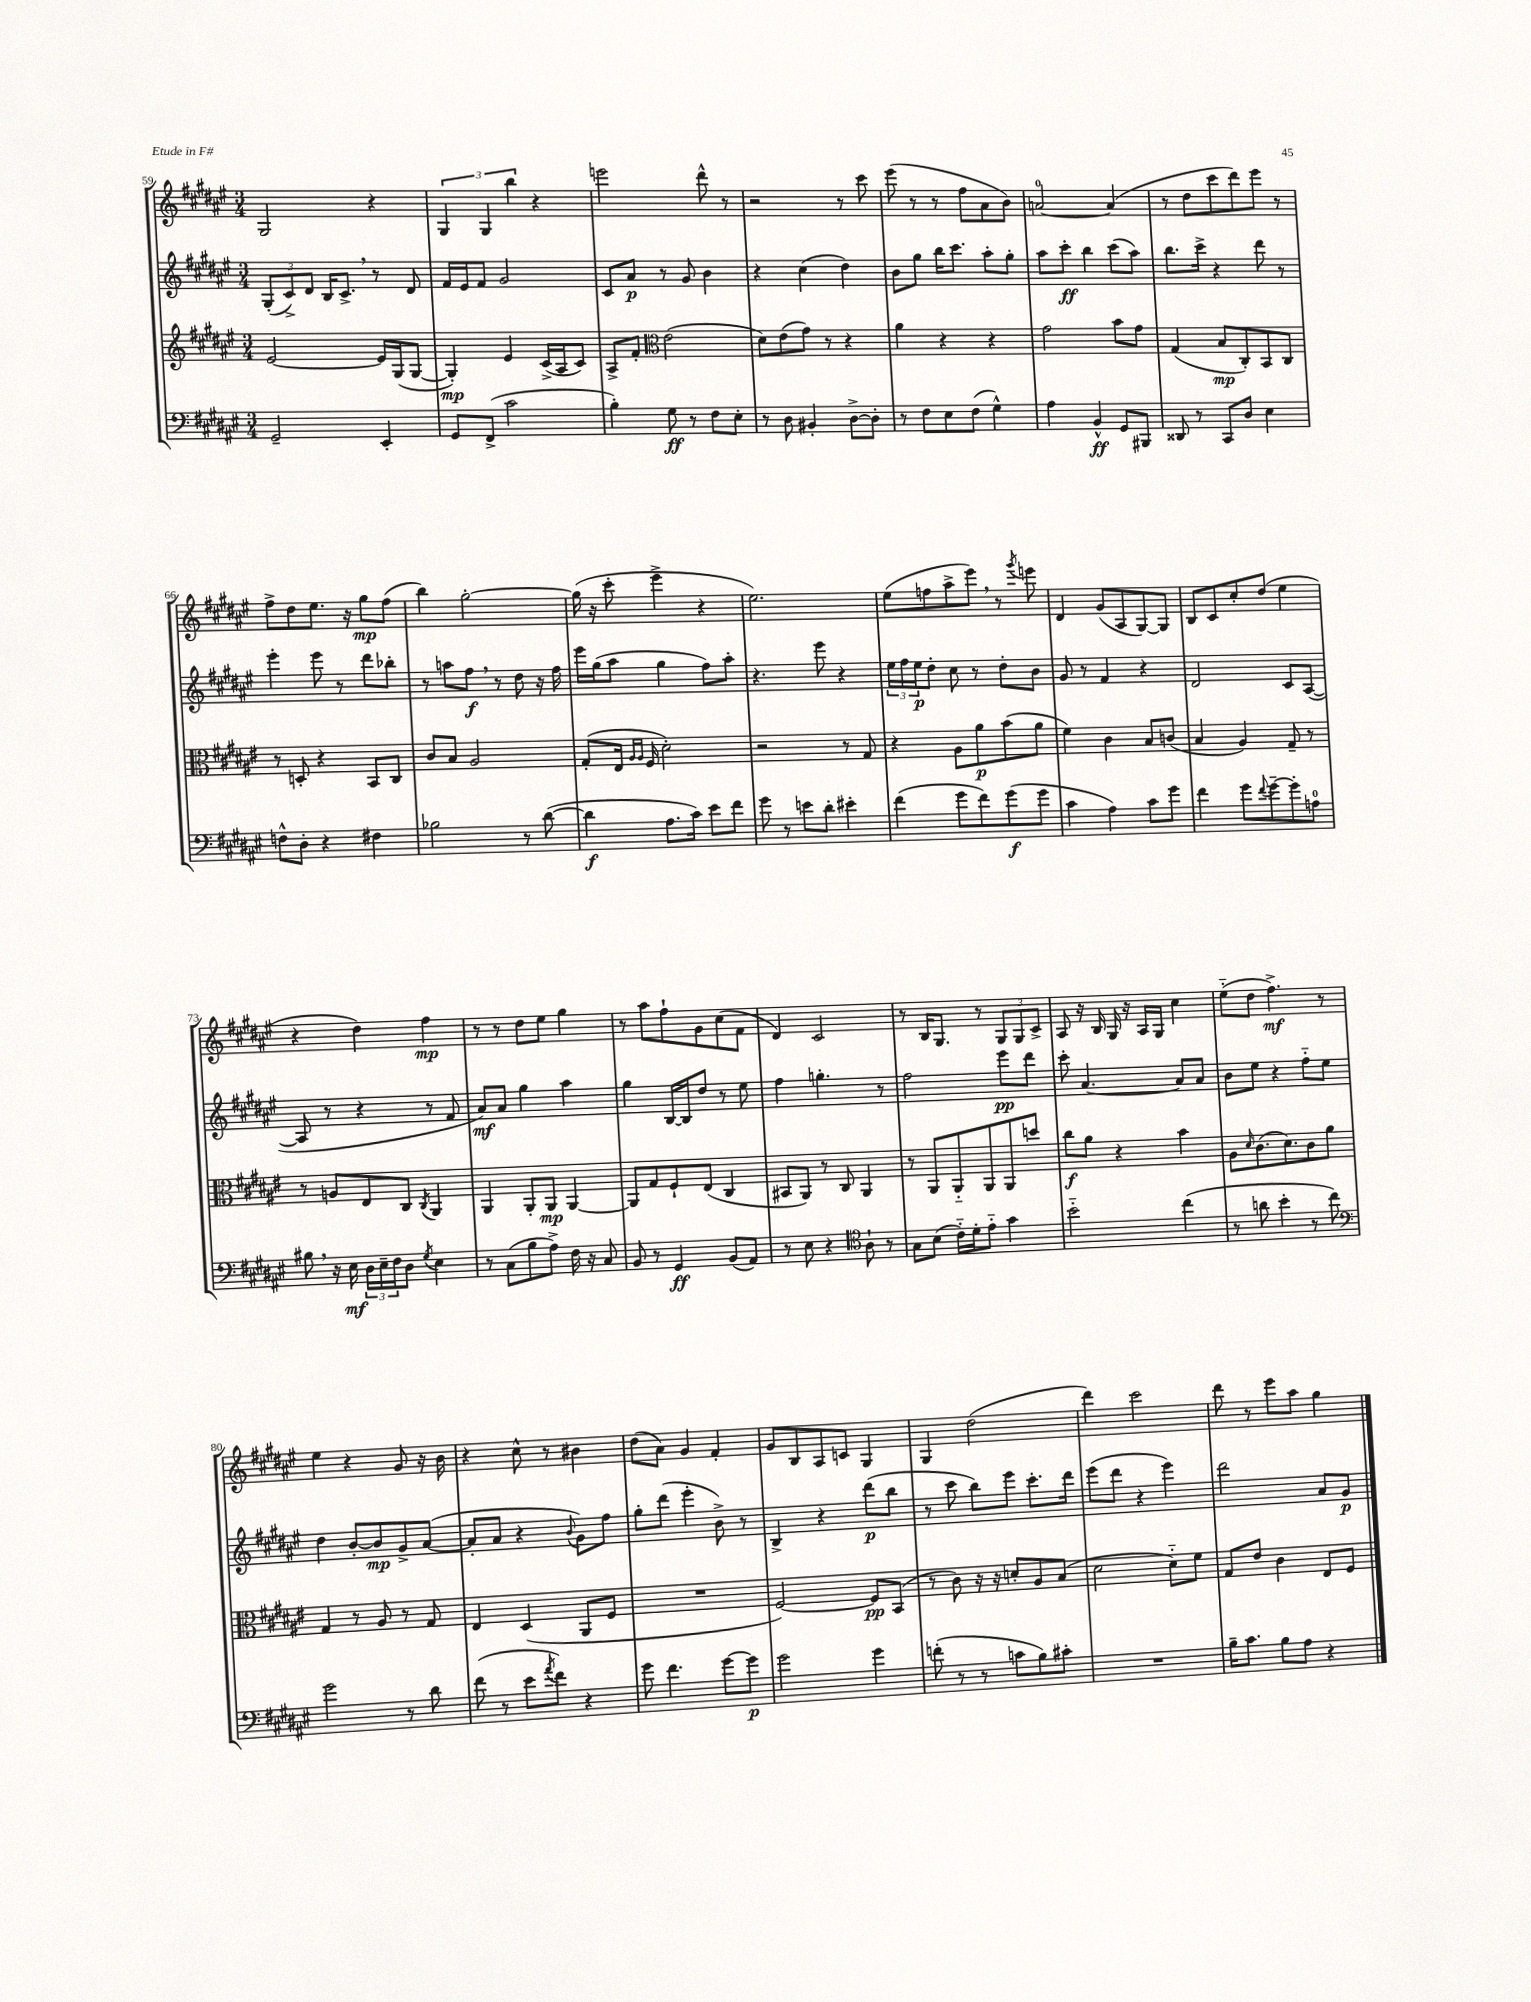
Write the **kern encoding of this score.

**kern	**kern	**kern	**kern
*staff4	*staff3	*staff2	*staff1
*clefF4	*clefG2	*clefG2	*clefG2
*k[f#c#g#d#a#e#]	*k[f#c#g#d#a#e#]	*k[f#c#g#d#a#e#]	*k[f#c#g#d#a#e#]
*M3/4	*M3/4	*M3/4	*M3/4
2GG#~/	[2e#/	(12G#'/L	2G#/
.	.	12c#^/)	.
.	.	12d#/J	.
.	.	16B/LK	.
.	.	8.c#^/J	.
4EE#'/	16e#/]LL	8r	4r
.	(16G#/J	.	.
.	[8G#/J	8d#/	.
=	=	=	=
8GG#/L	4G#'/])	16f#/LL	6G#/
.	.	16e#/J	.
(8FF#^/J	.	8f#/J	.
.	.	.	6G#/
2c#\	4e#/	2g#/	.
.	.	.	6bb\
.	(16c#^/LL	.	4r
.	16A#/J	.	.
.	8c#/J)	.	.
=	=	=	=
4B'\)	8A#^/L	8c#/L	2eee\
.	8f#'/J	8a#/J	.
*	*clefC3	*	*
8G#\	(2e#\	8r	.
8r	.	8g#/	.
8F#\L	.	4b\	8ddd#^^\
8E#'\J	.	.	8r
=	=	=	=
8r	8d#\L)	4r	2r
8D#\	(8e#\	.	.
4BB#'/	8g#\J)	(4cc#\	.
.	8r	.	.
[8D#^\L	4r	4dd#\)	8r
8D#'\]J	.	.	8ccc#\
=	=	=	=
8r	4a#\	8b\L	(8eee#\
8F#\L	.	8gg#\J	8r
8E#\	4r	16bb\LK	8r
.	.	8.ccc#\J	.
(8F#\J	.	.	8ff#\L
4G#^^\)	4r	8aa#'\L	8a#\
.	.	8gg#'\J	8b\J)
=	=	=	=
4A#\	2g#\	8aa#\L	[2a/
.	.	8ccc#'\J	.
4BB^^/	.	4bb\	.
8GG#/L	8b\L	(8ccc#\L	(4a/]
8BBB#/J	8g#\J	8aa#\J)	.
=	=	=	=
8DD##/	(4G#/	8.bb\L	8r
8r	.	.	8dd#\L
.	.	16ccc#^\Jk	.
8CC#/L	8B/L	4r	8ccc#\
8D#/J	8C#'/)	.	8ddd#\)
4E#\	8BB/	8ddd#\	8eee#\J
.	8C#/J	8r	8r
=	=	=	=
8F^^\L	8r	4eee#'\	8ff#^\L
8D#'\J	8D'/	.	8dd#\
4r	4r	8eee#\	8.ee#\J
.	.	8r	.
.	.	.	16r
4F#\	8BB/L	8ddd#\L	8gg#\L
.	8C#/J	8bb-'\J	(8ff#\J
=	=	=	=
2B-\	8c#/L	8r	4bb\)
.	8B/J	8aa\L	.
.	2A#/	8ff#\J	[2gg#'\
.	.	8r	.
8r	.	8dd#\	.
([8d#\	.	16r	.
.	.	16ff#\	.
=	=	=	=
4d#\]	(8G#'/L	16eee#\LL	(16gg#\]
.	.	(16gg#\J	16r
.	16E#/Jk	8aa#\J	8ccc#'\
.	16qqA#/LL	.	.
.	16qqA#/JJ	.	.
.	16F#/	.	.
8.A#\L	2d#'\)	4gg#\	4eee#^\
16c#\Jk)	.	.	.
8e#\L	.	8ff#\L)	4r
8f#\J	.	8aa#'\J	.
=	=	=	=
8g#\	2r	4.r	2.ee#\)
8r	.	.	.
8e\L	.	.	.
8d#'\J	.	8eee#\	.
4e#'\	8r	4r	.
.	8G#/	.	.
=	=	=	=
(4f#\	4r	24ee#\LL	(8ee#\L
.	.	24ff#\	.
.	.	24ee#\J	.
.	.	8dd#'\J	8ff\
8g#\L	8A#\L	8cc#\	8aa#^\
8f#\)	8a#\	8r	8eee#\J)
(8g#\	(8b\	8dd#'\L	8r
.	.	.	8qggg#/
8g#\J	8a#\J	8b\J	8eee\
=	=	=	=
4c#\	4f#\)	8g#/	4d#/
.	.	8r	.
4A#\)	4c#\	4f#/	(8g#/L
.	.	.	8A#/
8c#\L	8B/L	4r	[8G#/)
8g#\J	(8c/J	.	8G#/]J
=	=	=	=
4f#\	4B/	2d#/	8B/L
.	.	.	8c#/
8g#\L	4A#/)	.	8cc#'/
8qqf#/	.	.	.
[8g#~\	.	.	(8dd#/J
8g#'\]	8G#~/	8c#/L	4ee#\
8A\J	8r	([8A#/J	.
=	=	=	=
8B#\	8r	8A#/]	4r
16r	8A/L	8r	.
16E#\	.	.	.
24D#\LL	8E#/	4r	4dd#\)
24E#~\	.	.	.
24F#\J	.	.	.
8D#\J	8C#/J	.	.
8qG#/	8qC#/	.	.
4E#\	4AA#/	8r	4ff#\
.	.	8f#/	.
=	=	=	=
8r	4AA#/	8a#/L)	8r
(8C#\L	.	8a#/J	8r
8B\	8AA#'/L	4gg#\	8dd#\L
8A#^\J)	8AA#/J	.	8ee#\J
16F#\	[4AA#/	4aa#\	4gg#\
16r	.	.	.
8C#/	.	.	.
=	=	=	=
8BB/	8AA#/]L	4gg#\	8r
8r	8G#/	.	8aa#\L
4GG#/	8F#`/	[16B/LL	8ff#`\
.	.	16B/]J	.
.	(8E#/J	8dd#/J	8g#\
(8BB/L	4C#/	8r	(8cc#\
8AA#/J)	.	8ee#\	8f#\J
=	=	=	=
8r	8BB#/L	4ff#\	4d#/)
8E#\	8AA#/J)	.	.
4r	8r	4.gg'\	2c#/
.	8C#/	.	.
*clefC4	*	*	*
8A#`\	4AA#/	.	.
8r	.	8r	.
=	=	=	=
8G#\L	8r	2ff#\	8r
(8B\J	8AA#/L	.	16B/LK
.	.	.	8.G#/J
16c#'~\LL)	8AA#'~/	.	.
16d#'\J	.	.	.
8e#'~\J	8AA#/	.	8r
4g#\	8AA#/	8eee#\L	12G#/L
.	.	.	12G#/
.	8dd/J	8ddd#\J	.
.	.	.	12c#^/J
=	=	=	=
2b'~\	8cc#\L	8ccc#'\	8A#/
.	8a#\J	[4.a#/	16r
.	.	.	16B/
.	4r	.	16G#/
.	.	.	16r
.	.	.	16A#/LL
.	.	.	16G#/JJ
(4cc#\	4b\	8a#/]L	4cc#\
.	.	8a#/J	.
=	=	=	=
8r	8A#\L	8b\L	(8ee#'~\L
.	16qqd#/	.	.
8a\	(8.c#\	8ee#\J	8dd#\J
4b'\	.	4r	4.ff#^\)
.	8.d#\)	.	.
8r	8c#\	8ff#'~\L	.
8cc#\)	8a#\J	8ee#\J	8r
=	=	=	=
*clefF4	*	*	*
2g#\	4G#/	4dd#\	4ee#\
.	8r	[8b'/L	4r
.	8A#/	8b/]	.
8r	8r	8g#^/	8g#/
8d#\	8G#/	([8a#/J	16r
.	.	.	16b\
=	=	=	=
(8f#\	4E#/	8a#'/]L	4r
8r	.	8a#/J	.
8e#\L	(4D#/	4r	8cc#^^\
8qa#/	.	.	.
8f#\J)	.	.	8r
.	.	8qqb/	.
4r	8AA#/L	8g#\L)	4b#\
.	8F#/J	8ff#\J	.
=	=	=	=
8g#\	2.r	8gg#'\L	(8dd#\L
4.f#\	.	(8ddd#\J	8a#\J)
.	.	4eee#'\	4g#/
[8g#\L	.	8b^\)	4f#'/
8g#\]J	.	8r	.
=	=	=	=
2g#\	[2F#/)	4B^/	8g#/L
.	.	.	8B/
.	.	4r	8A#/
.	.	.	8c/J
4g#\	8F#/]L	(8ddd#\L	4G#/
.	(8BB/J	8bb\J	.
=	=	=	=
(8f'\	8r	8r	4G#/
8r	8c#\)	8ccc#\	.
8r	16r	8bb\L)	(2dd#\
.	16r	.	.
8c\L	8d'/L	8eee#\J	.
8B\)	8A#/	8.ccc#'\L	.
8c#'\J	(8B/J	.	.
.	.	16ddd#\Jk	.
=	=	=	=
2.r	2d#\	(8eee#\L	4ddd#\)
.	.	8ddd#\J	.
.	.	4r	2ccc#\
.	8d#'~\L)	4eee#\)	.
.	8f#\J	.	.
=	=	=	=
16B~\LK	8G#/L	2ddd#\	8ddd#\
8.c#\J	.	.	.
.	8e#/J	.	8r
8B\L	4c#\	.	8eee#\L
8A#\J	.	.	8aa#\J
4r	8E#/L	8a#/L	4gg#\
.	8F#/J	8g#/J	.
==	==	==	==
*-	*-	*-	*-
